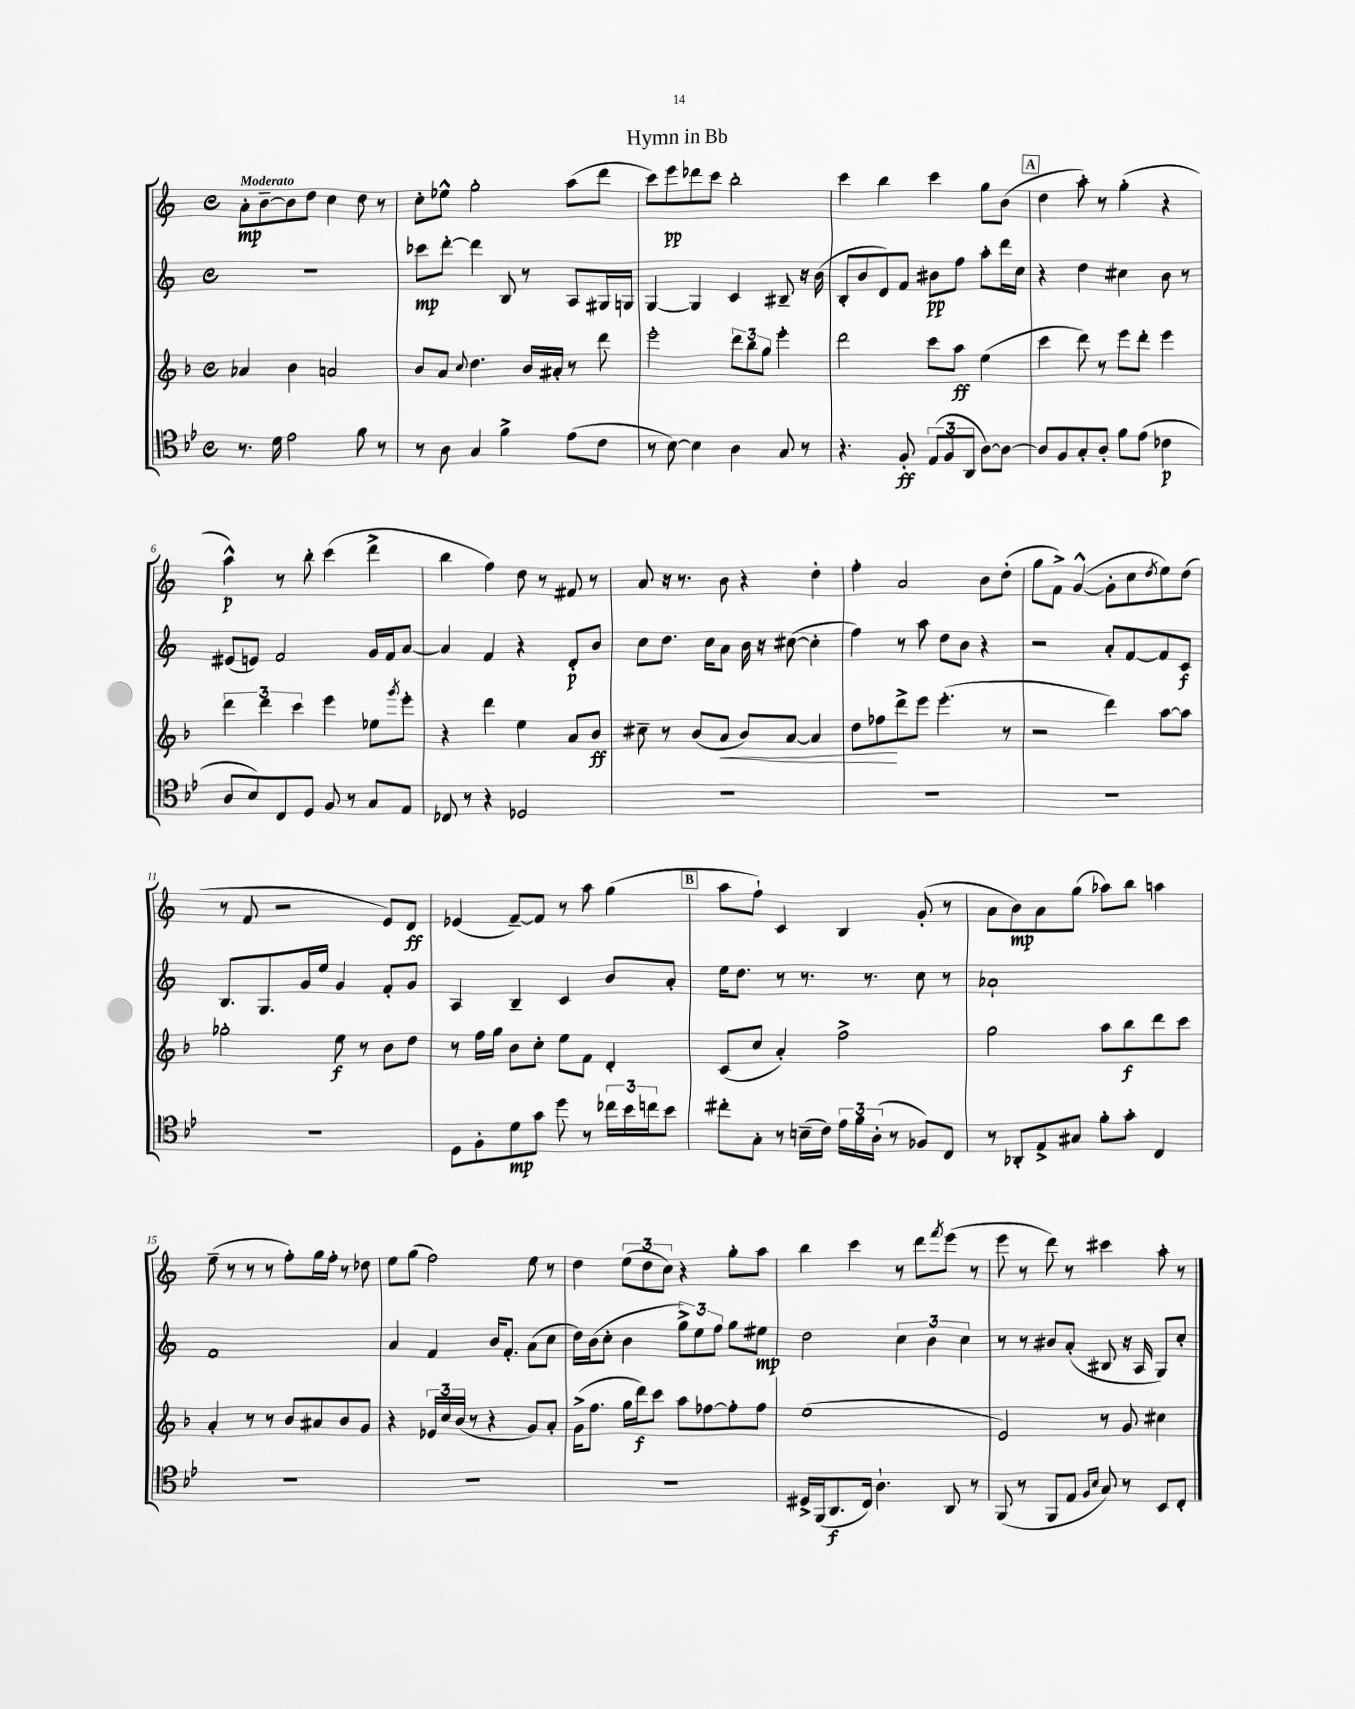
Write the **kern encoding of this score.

**kern	**kern	**kern	**kern
*staff4	*staff3	*staff2	*staff1
*clefC4	*clefG2	*clefG2	*clefG2
*k[b-e-]	*k[b-]	*k[]	*k[]
*M4/4	*M4/4	*M4/4	*M4/4
*met(c)	*met(c)	*met(c)	*met(c)
8.r	4a-	1r	8a'
.	.	.	[8b~
16d	.	.	.
2e-	4b-	.	8b]
.	.	.	8dd
.	2a	.	4cc
8f	.	.	8dd
8r	.	.	8r
=	=	=	=
8r	8b-	8ccc-	8cc'
8A	8a	[8ddd'	8ee-^^
.	8qqcc	.	.
4G	4.dd	4ddd]	2gg'
4f^	.	8B	.
.	16b-	8r	.
.	16a#'	.	.
(8e-	8r	8A	(8aa
8c	8ddd	16G#	8ddd
.	.	16G	.
=	=	=	=
8r	2eee'	[4G	8ccc)
[8B-)	.	.	8eee
4B-]	.	4G]	8ddd-
.	.	.	8ccc
4A	12ddd	4c	2bb'
.	12bb-	.	.
.	12gg	.	.
8G	4eee'	8B#~	.
8r	.	16r	.
.	.	(16b	.
=	=	=	=
4.r	2ddd	8B'	4ccc
.	.	8b	.
.	.	8d)	4bb
8F'	.	8f	.
(12E-	8ccc	8b#	4ccc
12F	.	.	.
.	8aa	8ff	.
12AA	.	.	.
[8A)	(4ee	8aa'	8gg
8A_	.	16ddd	(8b
.	.	16cc	.
=	=	=	=
8A]	4ccc	4r	4dd
8F	.	.	.
8G'	8ddd)	4dd	8aa')
8A'	8r	.	8r
8f	8eee	4cc#	(4gg'
(8e-	8ddd'	.	.
4c-	4eee	8b	4r
.	.	8r	.
=	=	=	=
8A	6ddd	(8e#	4aa^^)
8B-)	.	8e)	.
.	6ddd	.	.
8C	.	2f	8r
.	6ccc	.	.
8D	.	.	8bb'
8F	4eee	.	(4ccc
8r	.	.	.
8G	8ee-	16g	4ddd^
.	.	16f	.
.	8qggg	.	.
8E-	8eee'	[8a	.
=	=	=	=
8C-	4r	4a]	4bb
8r	.	.	.
4r	4ddd	4f	4ff)
2D-	4ee	4r	8dd
.	.	.	8r
.	8a	8d'	8f#
.	8b-	8b	8r
=	=	=	=
1r	8cc#~	8cc	8a
.	8r	8.dd	16r
.	.	.	8.r
.	(8b-	.	.
.	.	16cc	.
.	8a	8a	8b
.	8b-)	16b	4r
.	.	16r	.
.	[8a	([8cc#	.
.	4a]	4cc#']	4dd'
=	=	=	=
1r	8dd	4ff)	4ff'
.	8ff-	.	.
.	8ddd^	8r	2a
.	8eee	8aa	.
.	(4.eee'	8dd	.
.	.	8b	.
.	.	4r	8b
.	8r	.	(8dd'
=	=	=	=
1r	2r	2r	8gg
.	.	.	8f^)
.	.	.	([4g^^
.	4ddd)	8a'	8g']
.	.	[8f	8cc
.	.	.	8qdd
.	[8aa	8f]	8ee)
.	8aa]	8c	(8dd
=	=	=	=
1r	2gg-'	8.B	8r
.	.	.	8f
.	.	8.G	.
.	.	.	2r
.	.	16g	.
.	.	16ee	.
.	8ee	4g	.
.	8r	.	.
.	8b-	8f'	8e)
.	8dd	8g	8d
=	=	=	=
8D	8r	4A	(4e-
8F'	16ff	.	.
.	16gg	.	.
8d	8b-	4B~	[8f~)
8g	8cc'	.	8f]
8dd	8ee	4c	8r
8r	8f	.	8aa
24cc-	4d'	8b	(4gg
24b-	.	.	.
24cc	.	.	.
8b-	.	8a'	.
=	=	=	=
8cc#'	(8c	16ee	8aa
.	.	8.dd	.
8G'	8cc	.	8ff`)
8r	4a')	8r	4c
(16B~	.	8.r	.
16c)	.	.	.
24e-	2ff^	.	4B
24f	.	.	.
.	.	8.r	.
(24A'	.	.	.
8r	.	.	.
8F-)	.	8cc	(8g'
8C	.	8r	8r
=	=	=	=
8r	2gg	1a-`	8a
8AA-'	.	.	8b)
8E-^	.	.	8a
8G#	.	.	(8gg
8f'	8aa	.	8aa-)
8g'	8bb-	.	8bb
4C	8ddd	.	4aa
.	8ccc	.	.
=	=	=	=
1r	4a'	1f	(8ee~
.	.	.	8r
.	8r	.	8r
.	8r	.	8r
.	8b-	.	8ff')
.	8a#	.	16gg
.	.	.	16ff'
.	8b-	.	8r
.	8g	.	8dd-
=	=	=	=
1r	4r	4a	8ee
.	.	.	(8gg
.	24e-	4f	2ff)
.	24cc	.	.
.	(24b-	.	.
.	8r	.	.
.	4r	16b	.
.	.	8.f'	.
.	8g)	(8a	8ee
.	8a'	8cc	8r
=	=	=	=
1r	(16g^	16dd)	4dd
.	8.ff	(16b	.
.	.	8cc'	.
.	16gg	4b	(12ee
.	16ddd)	.	.
.	.	.	12dd
.	8ccc	.	.
.	.	.	12cc)
.	8aa	12gg^)	4r
.	.	12ee	.
.	[8ff-	.	.
.	.	12ff	.
.	8ff-']	8gg	8gg'
.	8ff-	8ee#	8aa
=	=	=	=
16D#^	(1ee	2dd	4bb
(16FF	.	.	.
8.AA	.	.	.
.	.	.	4ccc
16C)	.	.	.
4.A`	.	.	.
.	.	6cc	8r
.	.	.	8ddd
.	.	6b	.
.	.	.	8qfff
8AA	.	.	(8eee
.	.	6cc	.
8r	.	.	8r
=	=	=	=
(8FF	2e)	8r	8eee
8r	.	8r	8r
8FF	.	8b#	8ddd)
8E-	.	(8a'	8r
16qqF	.	.	.
16qqB-	.	.	.
8G)	8r	8B#	4ccc#
8r	8g	16r	.
.	.	16A	.
8BB-	4cc#	8G)	8aa'
8C'	.	8cc'	8r
==	==	==	==
*-	*-	*-	*-
